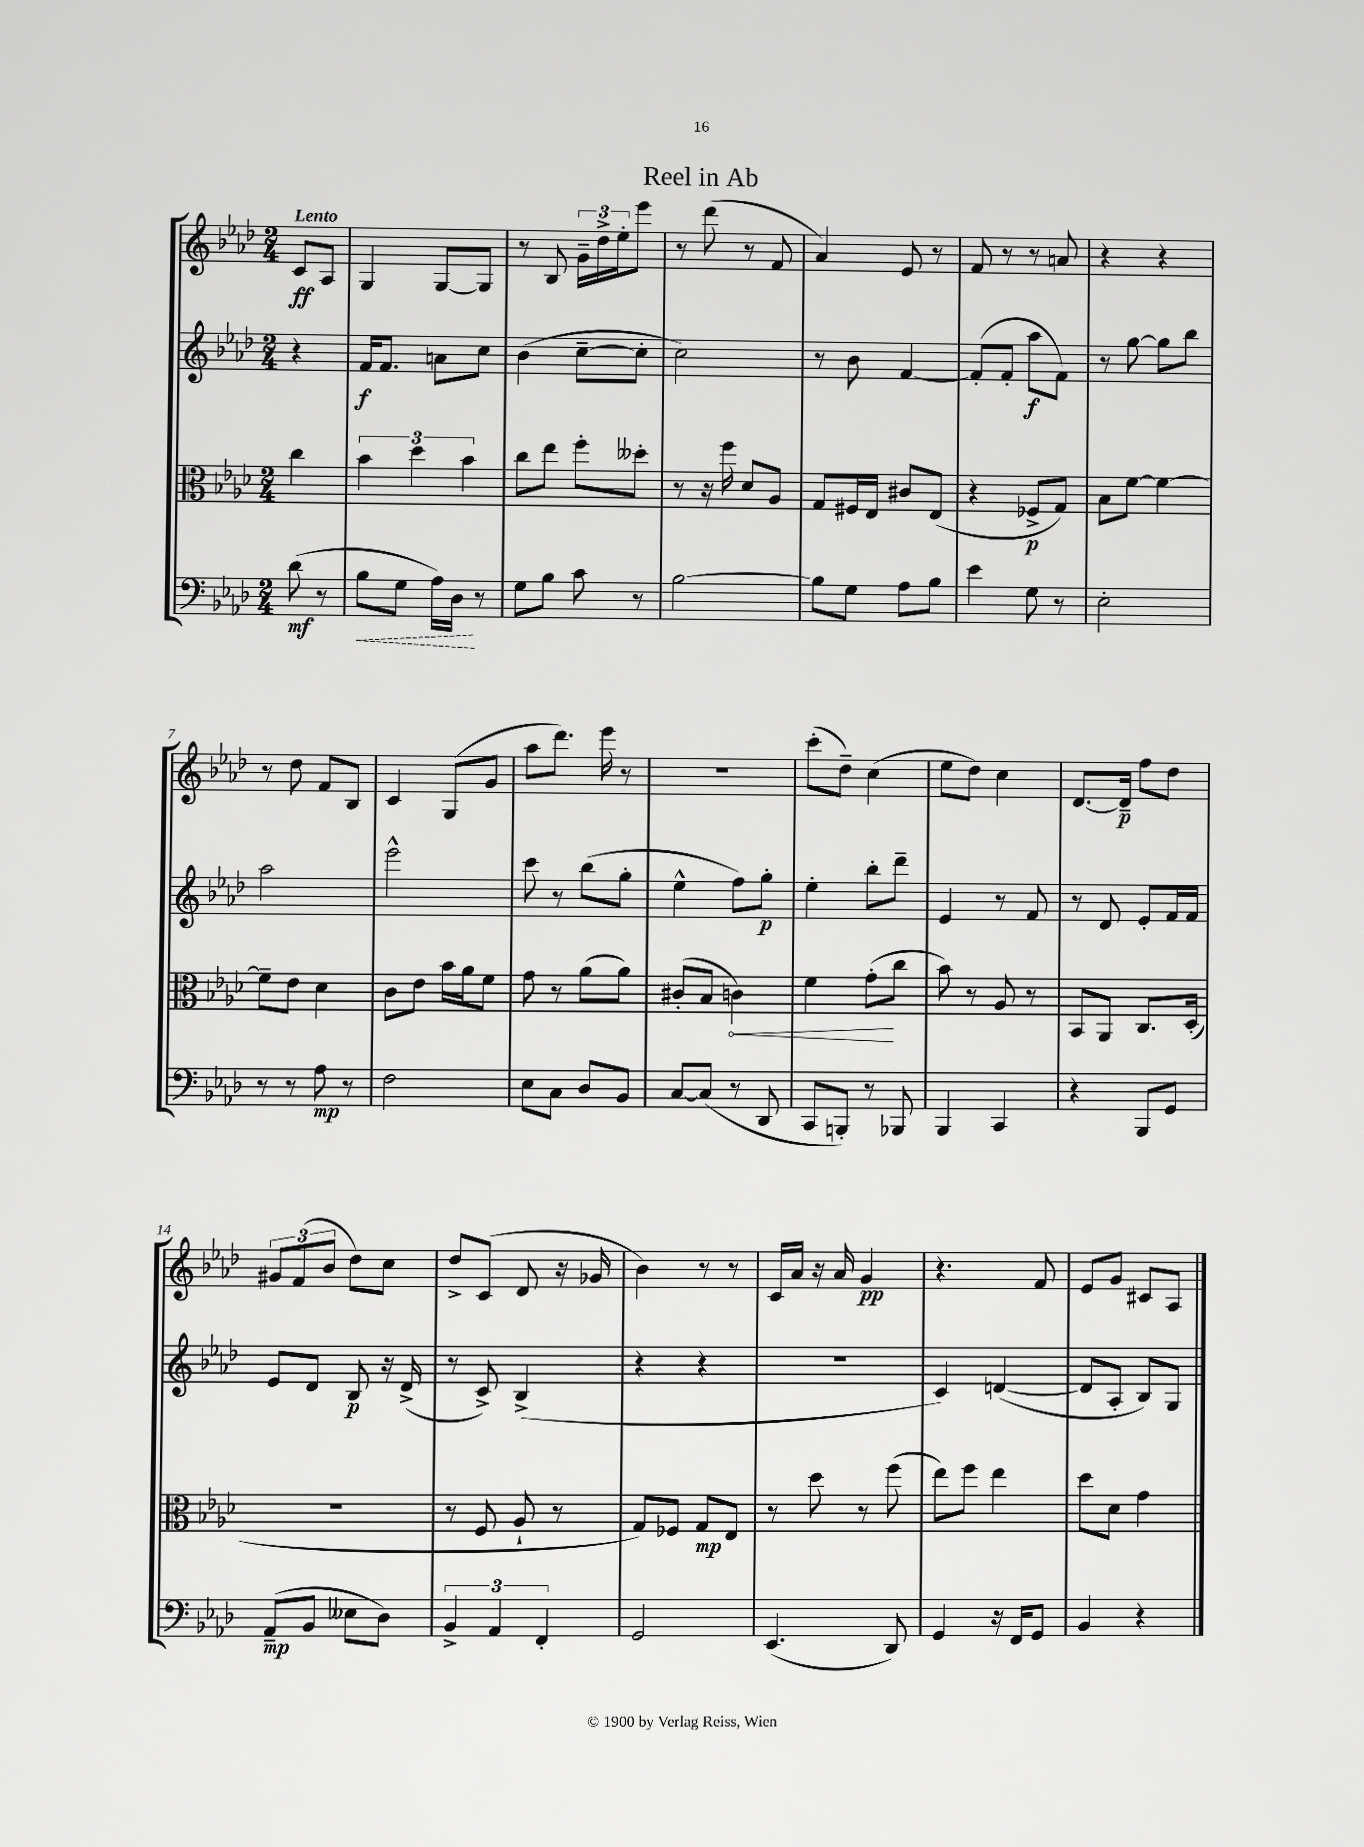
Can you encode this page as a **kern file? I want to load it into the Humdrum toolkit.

**kern	**kern	**kern	**kern
*staff4	*staff3	*staff2	*staff1
*clefF4	*clefC3	*clefG2	*clefG2
*k[b-e-a-d-]	*k[b-e-a-d-]	*k[b-e-a-d-]	*k[b-e-a-d-]
*M2/4	*M2/4	*M2/4	*M2/4
(8d-	4cc	4r	8c
8r	.	.	8A-
=	=	=	=
8B-	6b-	16f	4G
.	.	8.f	.
8G	.	.	.
.	6dd-	.	.
16A-)	.	8a	[8G
16D-	.	.	.
.	6b-	.	.
8r	.	8cc	8G]
=	=	=	=
8G	8cc	(4b-	8r
8B-	8ee-	.	8B-
8c	8ff'	[8cc~	24g~
.	.	.	24dd-^
.	.	.	24ee-'
8r	8dd--'	8cc']	8eee-
=	=	=	=
[2B-	8r	2cc)	8r
.	16r	.	(8ddd-
.	16ff	.	.
.	8d-	.	8r
.	8A-	.	8f
=	=	=	=
8B-]	8G	8r	4a-)
8G	16F#	8b-	.
.	16E-	.	.
8A-	8c#	[4f	8e-
8B-	(8E-	.	8r
=	=	=	=
4e-	4r	(8f']	8f
.	.	8f'	8r
8G	8F-^	8aa-	8r
8r	8G)	8f)	8a
=	=	=	=
2E-'	8B-	8r	4r
.	[8f	[8gg	.
.	4f_	8gg]	4r
.	.	8bb-	.
=	=	=	=
8r	8f~]	2aa-	8r
8r	8e-	.	8dd-
8A-	4d-	.	8f
8r	.	.	8B-
=	=	=	=
2F	8c	2eee-^^	4c
.	8e-	.	.
.	16b-	.	(8G
.	16a-	.	.
.	8f	.	8g
=	=	=	=
8E-	8g	8ccc	8aa-
8C	8r	8r	8.ddd-)
8D-	(8a-	(8bb-	.
.	.	.	16eee-
8BB-	8a-)	8gg'	8r
=	=	=	=
[8C	(8c#'	4ee-^^	2r
(8C]	8B-	.	.
8r	4c)	8ff)	.
8DD-	.	8gg'	.
=	=	=	=
8CC	4f	4ee-'	(8ccc'
8BBB')	.	.	8dd-~)
8r	(8g'	8bb-'	(4cc
8BBB-	8cc	8ddd-~	.
=	=	=	=
4BBB-	8b-)	4e-	8ee-
.	8r	.	8dd-)
4CC	8A-	8r	4cc
.	8r	8f	.
=	=	=	=
4r	8BB-	8r	[8.d-
.	8AA-	8d-	.
.	.	.	16d-~]
8BBB-	8.C	8e-'	8ff
8GG	.	16f	8dd-
.	(16D-'	16f	.
=	=	=	=
(8AA-~	2r	8e-	12g#
.	.	.	(12f
8BB-	.	8d-	.
.	.	.	12b-
8E--	.	8B-	8dd-)
8D-)	.	16r	8cc
.	.	(16d-^	.
=	=	=	=
6BB-^	8r	8r	8dd-^
.	8F	8c^)	(8c
6AA-	.	.	.
.	8A-`	(4B-^	8d-
6FF'	.	.	.
.	8r	.	16r
.	.	.	16g-
=	=	=	=
2GG	8G)	4r	4b-)
.	8F-	.	.
.	8G	4r	8r
.	8E-	.	8r
=	=	=	=
(4.EE-	8r	2r	16c
.	.	.	16a-
.	8dd-	.	16r
.	.	.	16a-
.	8r	.	4g
8DD-)	(8ff	.	.
=	=	=	=
4GG	8ee-)	4c)	4.r
.	8ff	.	.
16r	4ee-	([4d	.
16FF	.	.	.
8GG	.	.	8f
=	=	=	=
4BB-	8dd-	8d]	8e-
.	8d-	8A-'	8g
4r	4g	8B-)	8c#
.	.	8G	8A-
==	==	==	==
*-	*-	*-	*-
